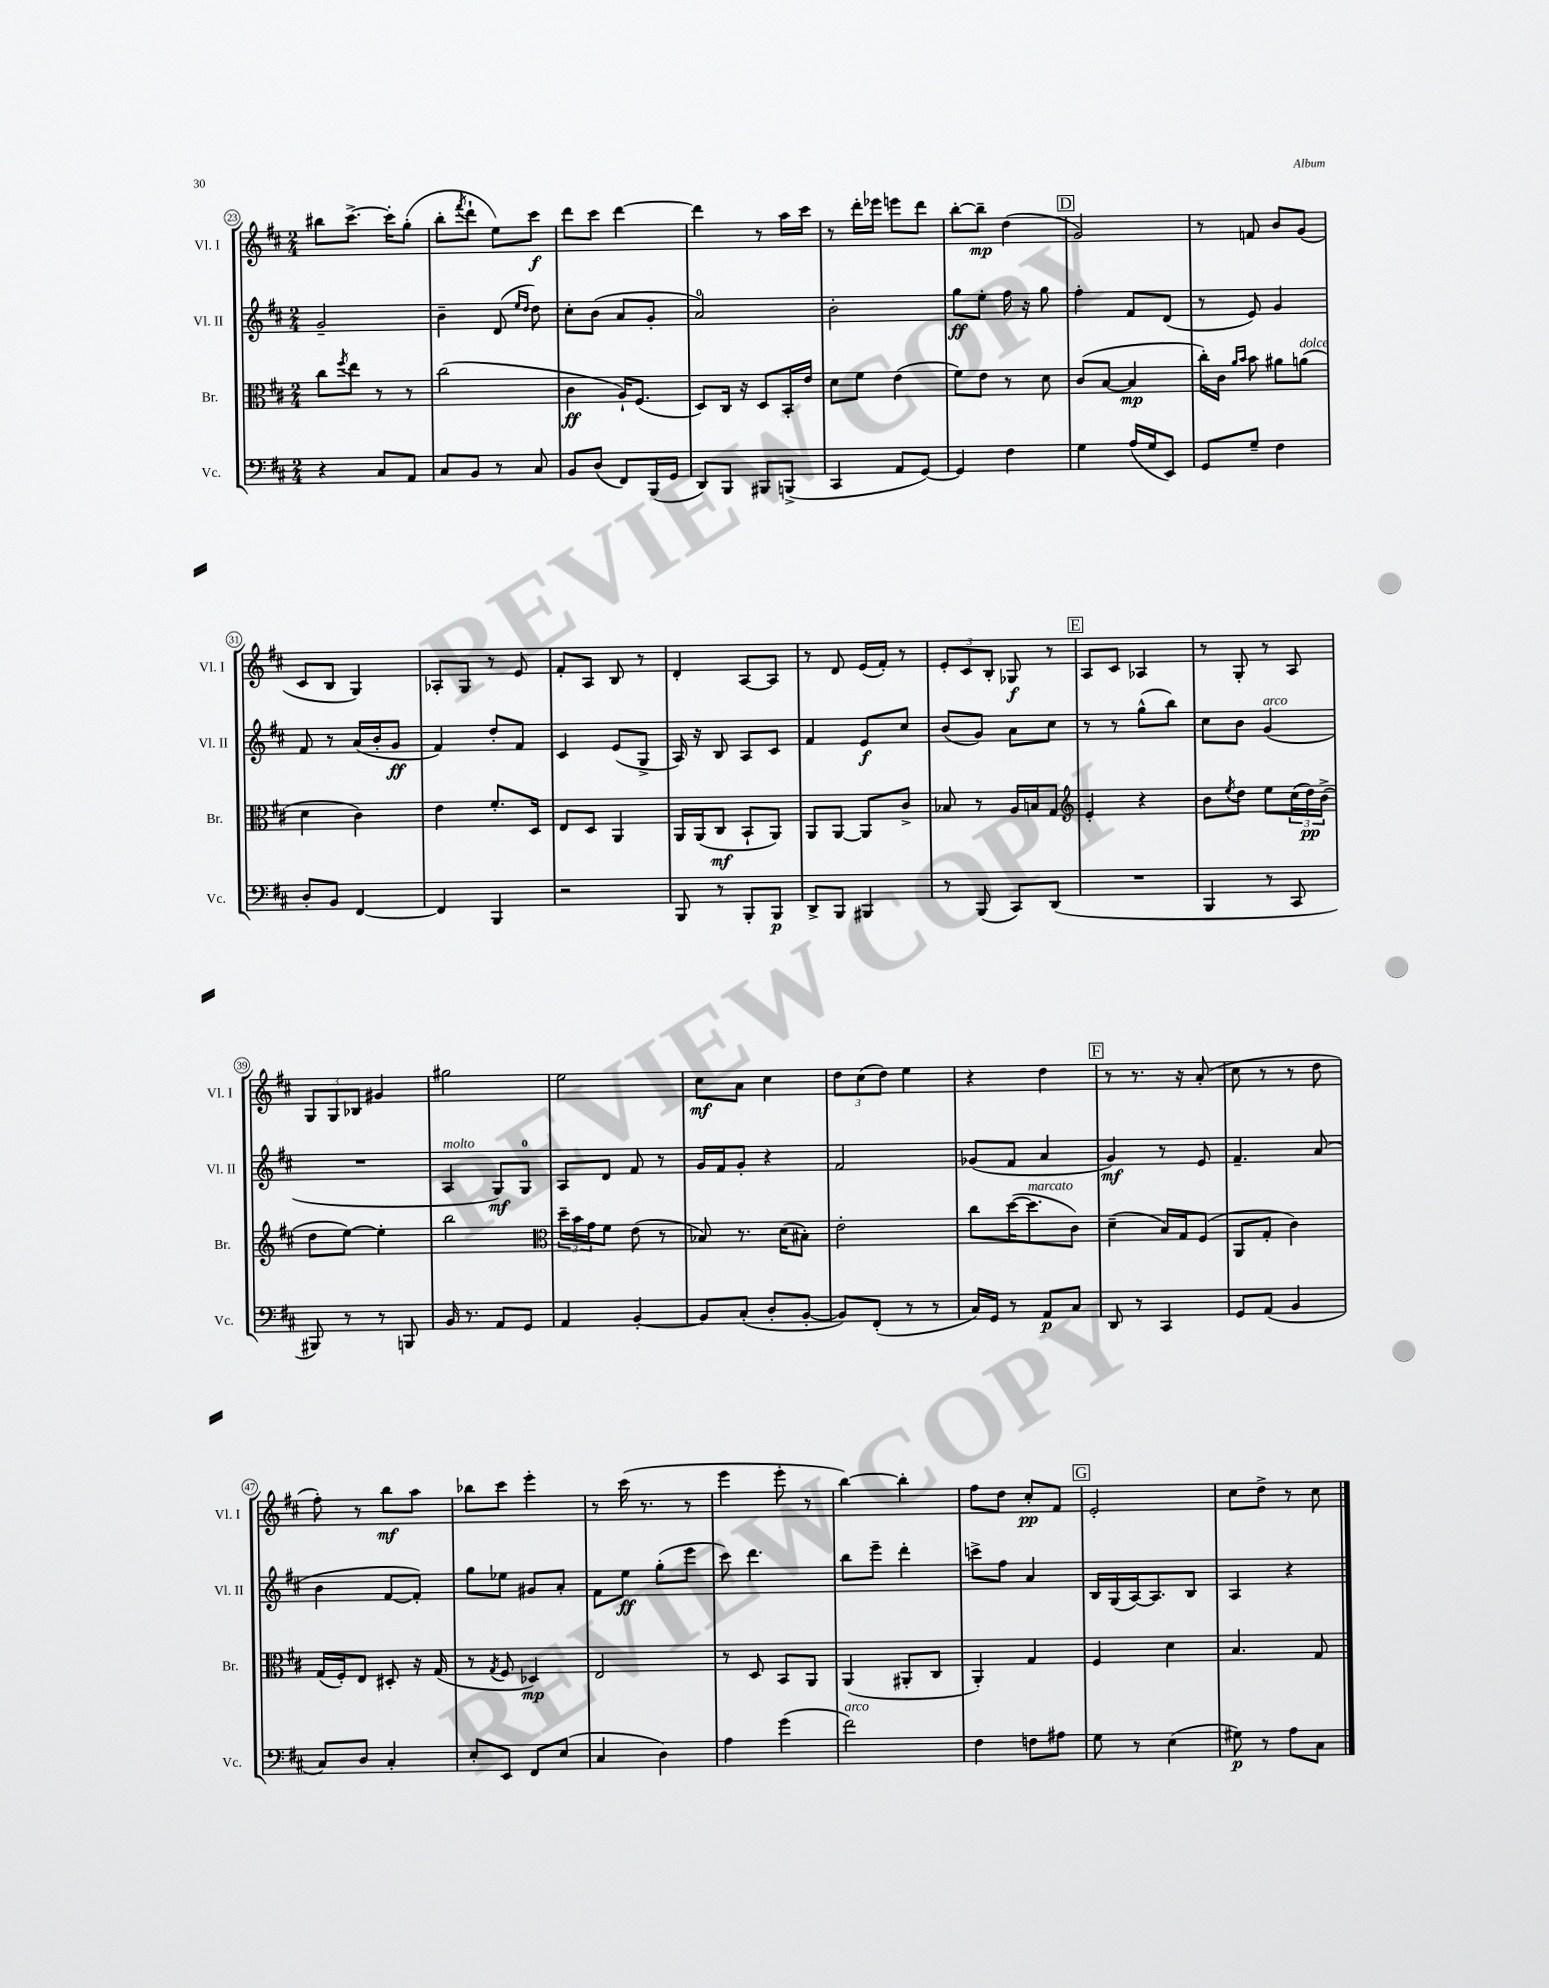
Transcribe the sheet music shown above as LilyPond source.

<<
\new StaffGroup <<
\new Staff = "s0" \with { instrumentName = "Vl. I" shortInstrumentName = "Vl. I" } {
    \clef treble \key d \major \numericTimeSignature \time 2/4
    bis''8 cis'''8.~-> cis'''16-. g''8-.( |
    b''8-. \acciaccatura { fis'''8 } d'''8-! e''8) cis'''8\f |
    d'''8 cis'''8 d'''4~ |
    d'''4 r8 a''16 cis'''16 |
    r8 d'''16-. ees'''16 e'''8 d'''8 |
    b''8~-. b''8--\mp d''4( |
    \mark \markup { \box "D" } g'2) |
    r8 f'8 b'8 g'8( |
    cis'8 b8 g4) |
    aes8-. g8 r8 e'8 |
    fis'8-. a8 b8 r8 |
    d'4-. a8~ a8 |
    r8 d'8 e'16( fis'16-.) r8 |
    \tuplet 3/2 { e'8-. cis'8 b8-. } ges8\f r8 |
    \mark \markup { \box "E" } a8 cis'8 aes4 |
    r8 g8-. r8 a8 |
    \tuplet 3/2 { g8 g8 bes8 } gis'4 |
    gis''2 |
    e''2 |
    cis''8\mf a'8 cis''4 |
    \tuplet 3/2 { d''8 cis''8( d''8) } e''4 |
    r4 d''4 |
    \mark \markup { \box "F" } r8 r8. r16 a'8-.( |
    cis''8 r8 r8 d''8 |
    fis''8-.) r8 b''8\mf a''8 |
    bes''8 cis'''8 e'''4-. |
    r8 cis'''16( r8. r8 |
    e'''4 e'''8-. r8 |
    b''4~) b''4-. |
    fis''8 d''8 cis''8-.\pp fis'8 |
    \mark \markup { \box "G" } e'2-. |
    cis''8 d''8-> r8 cis''8 \bar "|." |
}
\new Staff = "s1" \with { instrumentName = "Vl. II" shortInstrumentName = "Vl. II" } {
    \clef treble \key d \major \numericTimeSignature \time 2/4
    g'2-- |
    b'4-- d'8( \grace { e''16 d''16 } d''8) |
    cis''8-. b'8( a'8 g'8-. |
    a'2-0) |
    b'2-. |
    g''8\ff e''8-. fis''16 r16 g''8 |
    \mark \markup { \box "D" } fis''4-. fis'8 d'8( |
    r8 e'8) g'4 |
    fis'8 r8 a'16( b'16-. g'8\ff |
    fis'4) d''8-. fis'8 |
    cis'4 e'8( g8-> |
    a16) r16 b8 a8 cis'8 |
    fis'4 e'8\f cis''8 |
    b'8( g'8) a'8 cis''8 |
    \mark \markup { \box "E" } r8 r8 g''8-^( b''8) |
    cis''8 b'8 g'4^\markup { \italic "arco" }( |
    R2 |
    a4^\markup { \italic "molto" } g8\mf) g8-0 |
    a8 d'8 fis'8 r8 |
    g'16 fis'16 g'8-. r4 |
    fis'2 |
    ges'8( fis'8 a'4 |
    \mark \markup { \box "F" } g'4\mf) r8 e'8 |
    fis'4.-- a'8( |
    b'4 fis'8~ fis'8-.) |
    g''8 ees''8 gis'8 a'8-. |
    fis'8 e''8\ff g''8-.( e'''8 |
    cis'''8) d'''4. |
    b''8 e'''8-- d'''4-. |
    c'''8-> fis''8 a'4 |
    \mark \markup { \box "G" } b16 g16( a16~) a8. b8 |
    a4 r4 \bar "|." |
}
\new Staff = "s2" \with { instrumentName = "Br." shortInstrumentName = "Br." } {
    \clef alto \key d \major \numericTimeSignature \time 2/4
    cis''8 \acciaccatura { fis''8 } e''8 r8 r8 |
    cis''2( |
    cis'4\ff a16-!) fis8.( |
    d8) cis16 r16 d8 b,16-. e'16 |
    d'8 fis'8 e'4( |
    fis'8) e'8 r8 d'8 |
    \mark \markup { \box "D" } cis'8( b8~ b4\mp |
    cis''16-.) cis'16 \grace { a'16 b'16 } b'8 ais'8 a'8^\markup { \italic "dolce" }( |
    d'4 cis'4) |
    e'4 fis'8.-. d16 |
    e8 d8 a,4 |
    a,16 a,16( cis8\mf b,8-! a,8) |
    a,8 a,8~ a,8 cis'8-> |
    bes8 r8 a16 b16 g8 |
    \mark \markup { \box "E" } \clef treble e'4-. r4 |
    b'8 \acciaccatura { e''8 } d''8 e''8 \tuplet 3/2 { cis''16( d''16\pp) b'16->( } |
    d''8 e''8~) e''4-. |
    b''2 |
    \clef alto \tuplet 3/2 { d''16-- b'16 g'16 } fis'8 e'8( r8 |
    bes8) r8. d'16( bis8-.) |
    e'2-. |
    cis''8 d''16~( d''8.^\markup { \italic "marcato" } cis'8) |
    \mark \markup { \box "F" } d'4--( b16) g16 fis8( |
    a,8 g8-. cis'4) |
    g16( fis16-.) e8 dis8-. r16 g16( |
    r8 \acciaccatura { g8 } fis8 des4\mp) |
    e2 |
    r8 d8 b,8 a,8 |
    a,4( ais,8-. cis8 |
    a,4-.) g4 |
    \mark \markup { \box "G" } fis4 d'4 |
    b4. g8 \bar "|." |
}
\new Staff = "s3" \with { instrumentName = "Vc." shortInstrumentName = "Vc." } {
    \clef bass \key d \major \numericTimeSignature \time 2/4
    r4 cis8 a,8 |
    cis8 b,8 r8 cis8 |
    b,8 d8( fis,8) b,,16( g,16 |
    d,8) b,,8 bis,,8 b,,8->( |
    cis,4 a,8 g,8~) |
    g,4 fis4 |
    \mark \markup { \box "D" } g4 a16( g16 e,8) |
    g,8 g8-- fis4 |
    d8-. b,8 fis,4~ |
    fis,4 b,,4 |
    r2 |
    b,,8 r8 b,,8-. b,,8\p |
    d,8-> b,,8 bis,,4 |
    r8 b,,8( cis,8) d,8( |
    \mark \markup { \box "E" } R2 |
    b,,4 r8 cis,8 |
    bis,,8) r8 r8 b,,8 |
    b,16 r8. a,8 g,8 |
    a,4 b,4~-. |
    b,8 cis8-.( d8-. b,8~-. |
    b,8) fis,8-.( r8 r8 |
    cis16) g,16 r8 a,8\p cis8 |
    \mark \markup { \box "F" } d,8 r8 cis,4 |
    g,8 a,8( b,4 |
    cis8) d8 cis4-. |
    e8-. e,8 fis,8 e8( |
    cis4 d4) |
    a4 g'4( |
    fis'2^\markup { \italic "arco" }) |
    fis4 f8 ais8 |
    \mark \markup { \box "G" } g8 r8 e4( |
    gis8\p) r8 a8 cis8 \bar "|." |
}
>>
>>
\layout { \context { \Score currentBarNumber = #23 \override BarNumber.stencil = #(make-stencil-circler 0.1 0.3 ly:text-interface::print) } }
